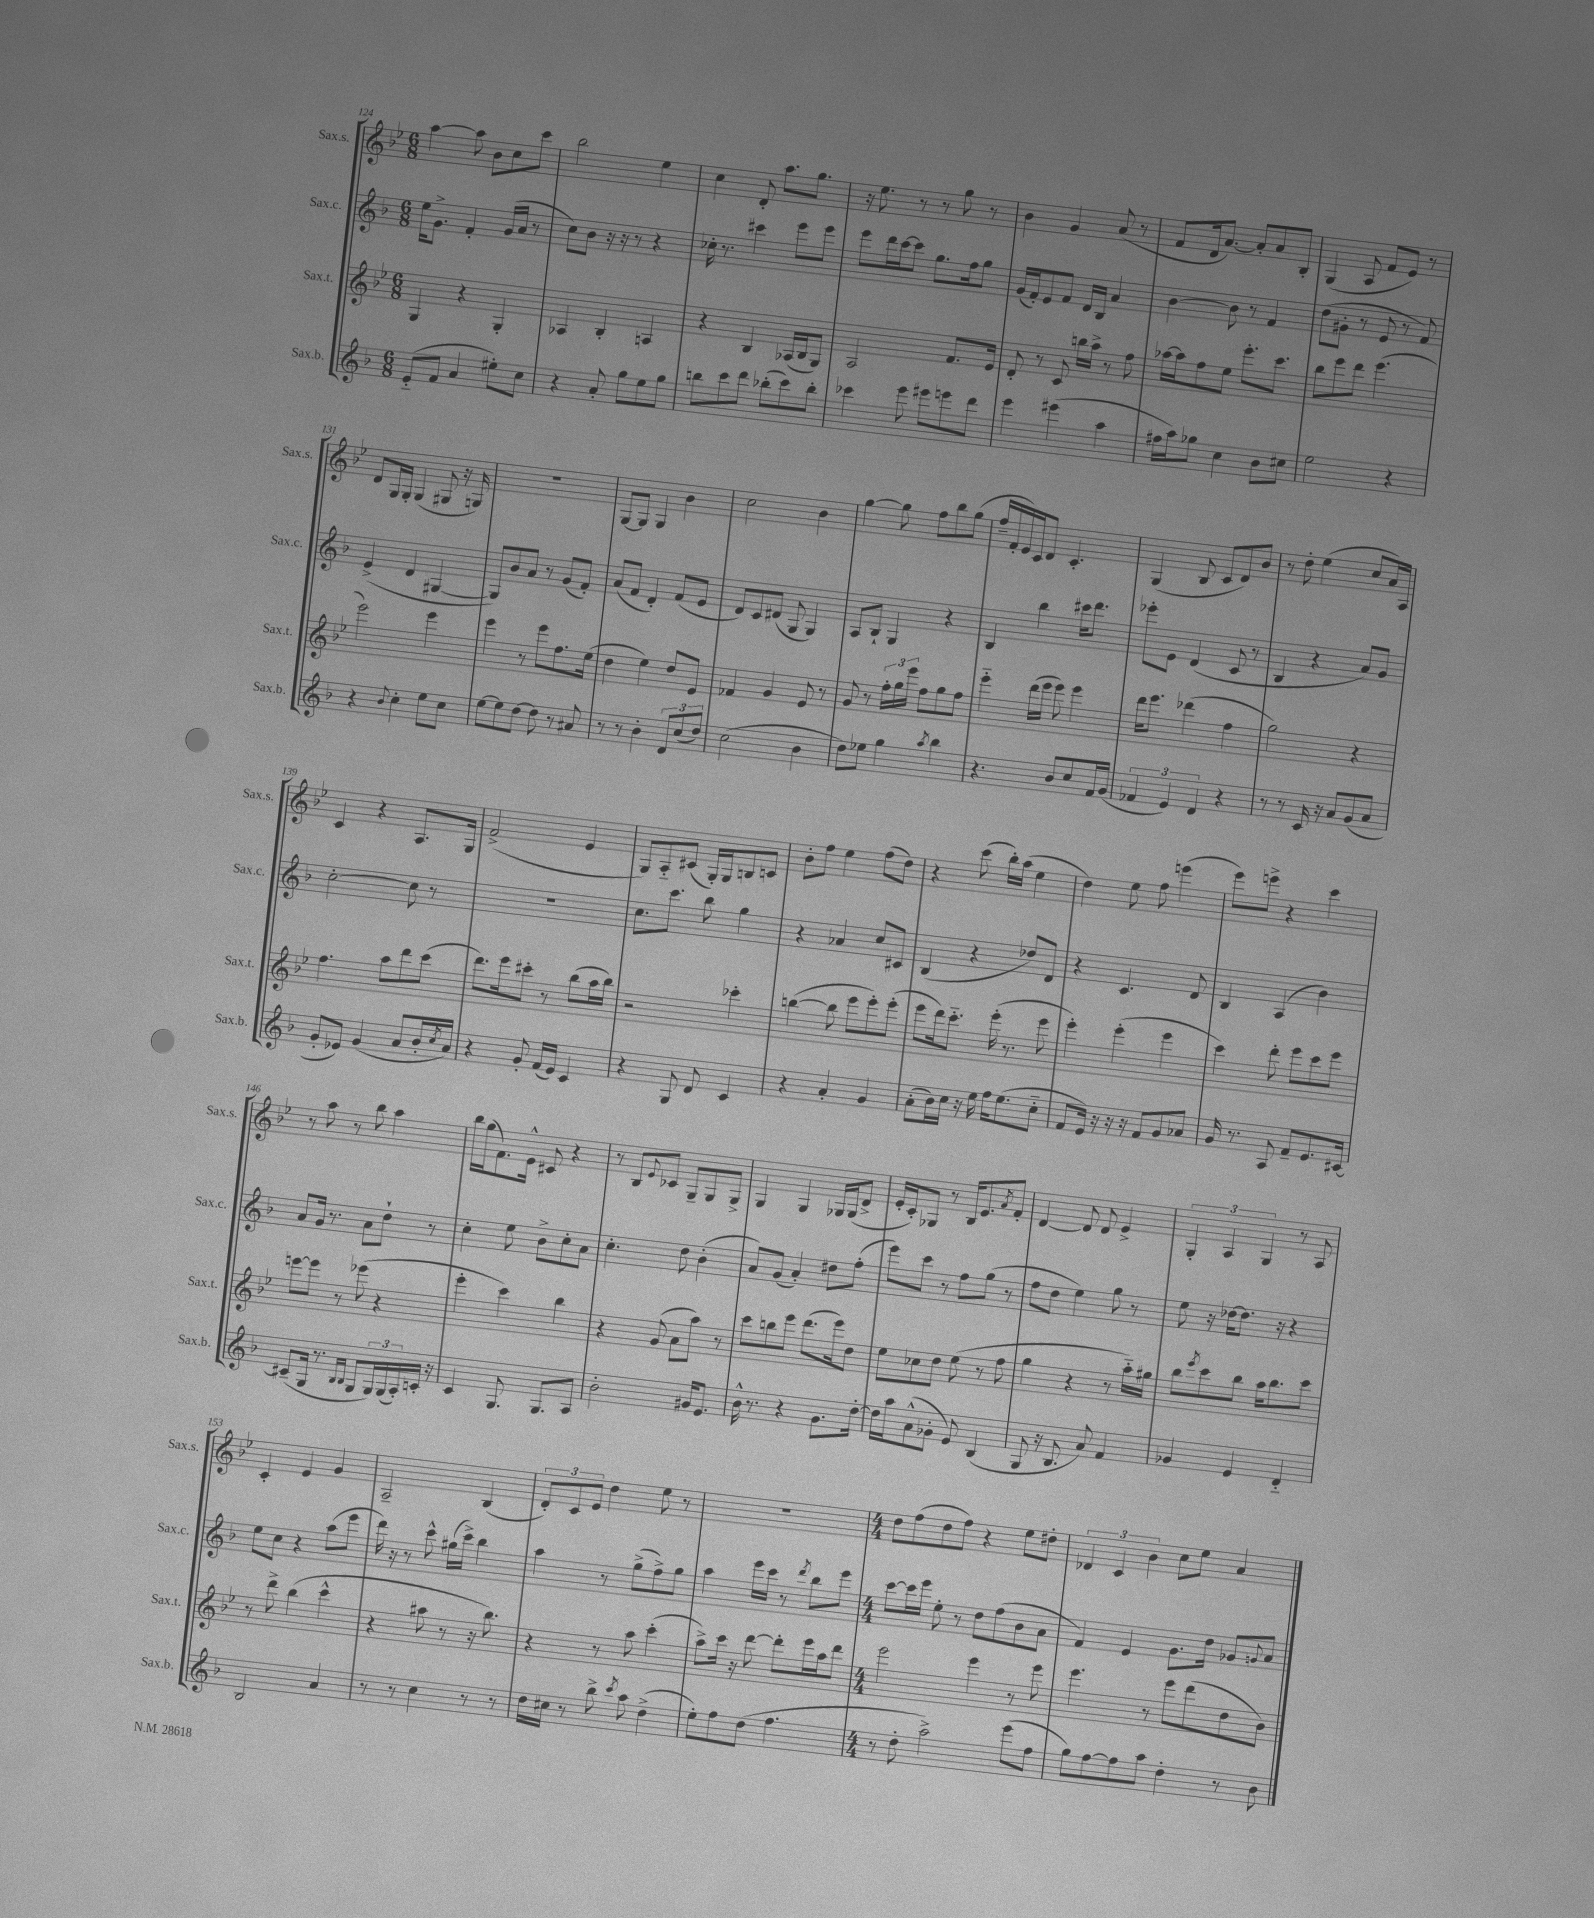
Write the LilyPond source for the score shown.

<<
\new StaffGroup <<
\new Staff = "s0" \with { instrumentName = "Sax.s." shortInstrumentName = "Sax.s." } {
    \clef treble \key bes \major \numericTimeSignature \time 6/8
    a''4~ a''8 bes'8 c''8 c'''8 |
    bes''2 ees''4 |
    c''4 d'8-. a''8. g''8. |
    r16 ees''8. r8 r8 g''8 r8 |
    bes'4 g'4 a'8( r8 |
    f'8 d'16 a'8.~) a'8-. a'8 bes8-. |
    g4( a8 f'8 ees'8) r8 |
    d'8 g16 g16-. g4( gis8 r16 g16) |
    R2. |
    g8~ g8 g4 bes'4 |
    c''2 bes'4 |
    g''4~ g''8 f''8 bes''8 g''8( |
    f''16-- f'16-. ees'16) c'16 d'8 c'4.-. |
    g4( bes8 c'8 d'8) bes'8 |
    r8 d''8-. ees''4( c''8 a'16) a16 |
    c'4 r4 a8. g16 |
    f'2->( ees'4 |
    g8) a8-_ cis'8( g16-.) g16 b8 c'8 |
    bes'8-. f''8 ees''4 f''8( d''8) |
    r4 c'''8( bes''16-.) a''16( ees''4 |
    d''4) ees''8 f''8 e'''4( |
    ees'''8) e'''8-> r4 c'''4 |
    r8 a''8 r8 bes''8 a''4 |
    bes''16 g''16( f'8.) ees'16-^ cis'8 r4 |
    r8 bes8 \appoggiatura { ees'8 } ces'8 g8-- g8 g8-> |
    g4 g4 ges16 ges16( d'8-> |
    ees'16-. c'16-.) ges8 r8 bes16 ees'8. \acciaccatura { a'8 } f'8-. |
    d'4~ d'8 d'8 ees'4-> |
    \tuplet 3/2 { g4-. a4 g4 } r8 a8 |
    c'4-. ees'4 g'4 |
    a2-- bes4( |
    \tuplet 3/2 { d'8-.) c'8 ees'8 } d''4 ees''8 r8 |
    R2. |
    \numericTimeSignature \time 4/4 d''8 f''8( d''8 f''8) r4 ees''8 dis''8-. |
    \tuplet 3/2 { des'4 c'4 bes'4 } c''8 ees''8 a'4 \bar "|." |
}
\new Staff = "s1" \with { instrumentName = "Sax.c." shortInstrumentName = "Sax.c." } {
    \clef treble \key f \major \numericTimeSignature \time 6/8
    e''16 g'8.-> f'4-. g'16( a'16 r8 |
    c''8) bes'8 r16 r16 r8 r4 |
    ces''16-. r8. cis'''4 e'''8 e'''8 |
    e'''8 d'''16 c'''16~ c'''8 g''8. f''16 g''8 |
    g'16( f'16-.) e'8 f'8 d'16 bes16 a'4 |
    bes'4~ bes'8 r8 f'4 |
    d''8( gis'8-. r8 e'8 r8 f'8) |
    e'4->( d'4 gis4~ |
    gis8) bes'8 a'8 r8 g'8( f'8-.) |
    a'8( f'8 d'4-.) f'8( e'8 |
    d'8) c'8 dis'8( g8 g4) |
    a8 bes8-! g4 r4 |
    bes4 bes''4 cis'''16 d'''8. |
    ees'''8-. e'8 d'4( c'8 r8 |
    bes4 r4 a'8) g'8 |
    c''2~-. c''8 r8 |
    R2. |
    c''8. c'''8. bes''8 g''4 |
    r4 aes'4 c''8 cis'8 |
    bes4( r4 des''8) d'8 |
    r4 c'4. d'8 |
    bes4 a4( bes'4) |
    a'8 g'16 r8. a'8 d''8-! r8 |
    c''4-. e''8 bes'8-> c''8-. a'8 |
    c''4.-. d''8 bes'4-.( |
    a'8) g'8( a'4-.) dis''8 f''8-.( |
    e'''8) c'''8 r8 f''8 g''8( r8 |
    f''8 d''8 e''4) g''8 r8 |
    e''8 r16 des''16~ des''8. r16 r4 |
    e''8 c''8 r4 a''8( e'''8 |
    d'''16) r16 r8 c'''8-^ gis''16( c'''16->) bes''4 |
    a''4 r8 g''8->( f''8->) g''8 |
    a''4 e'''16 c'''16 r8 \acciaccatura { d'''8 } bes''8 e'''8 |
    \numericTimeSignature \time 4/4 c'''8~ c'''16 e'''16 e''8-. r8 d''8 f''8( bes'8 a'8 |
    f'4) e'4 g'8. d''16 ges'8 \appoggiatura { g'8 } a'8 \bar "|." |
}
\new Staff = "s2" \with { instrumentName = "Sax.t." shortInstrumentName = "Sax.t." } {
    \clef treble \key bes \major \numericTimeSignature \time 6/8
    g4 r4 g4-. |
    aes4 bes4-. a4 |
    r4 bes4 aes16( bes16 g8) |
    a2 f'8. ees'16 |
    d'8-. r8 c'8 b''16 a''16-> r8 f''8 |
    aes''16~ aes''16 f''8 ees''8 ees'''8.-. c'''8. |
    bes''8 ees'''8 d'''8 ees'''4.( |
    ees'''2) ees'''4 |
    ees'''4 r8 ees'''8 f''8. ees''16( |
    d''4 ees''4) d''8 ees'8 |
    fes'4 g'4 ees'8 r8 |
    g'8 r8 \tuplet 3/2 { f''16-. g''16 ees'''16 } f''8 g''8 f''8 |
    ees'''4-_ d'''16( ees'''16 ees'''8) ees'''4 |
    d'''16 ees'''8. des'''4( f''4 |
    g''2) r4 |
    f''4. a''8 d'''8 c'''8( |
    d'''8.) ees'''16 cis'''8-. r8 bes''8( a''16 bes''16) |
    r2 ces'''4-. |
    b''4~( b''8 ees'''8 ees'''8-.) ees'''8-.( |
    ees'''8 d'''16) c'''8.-_ ees'''16-.( r8. ees'''8 |
    ees'''4-.) ees'''4-.( ees'''4 |
    c'''4) d'''8-. ees'''8 c'''8 ees'''8 |
    e'''8~ e'''8 r8 ees'''8( r4 |
    ees'''4-. c'''4) bes''4 |
    r4 g'8( a'8 a''8) r8 |
    c'''8 b''8 ees'''8 d'''8.( ees'''16) d''8 |
    ees''8 ces''8 d''8 ees''8( r8 f''8 |
    g''4 r4 r8 a''16-_) gis''16 |
    bes''8 \acciaccatura { ees'''8 } c'''8 bes''8 a''16 bes''8. c'''8 |
    r8 d'''8-> bes''4( c'''4-^ |
    r4 ais''8 r8 r16 bes''8.) |
    r4 r8 a''8 c'''4-.( |
    a''8->) c'''16 r16 d'''8~ d'''8-. ees'''16 a''16 d'''8 |
    \numericTimeSignature \time 4/4 ees'''2 ees'''4 r8 ees'''8 |
    ees'''4. r8 ees'''8 d'''8( d''8 bes'8) \bar "|." |
}
\new Staff = "s3" \with { instrumentName = "Sax.b." shortInstrumentName = "Sax.b." } {
    \clef treble \key f \major \numericTimeSignature \time 6/8
    e'8-_( f'8 a'4 eis''8-.) c''8 |
    r4 a'8-. g''8 e''8 g''8 |
    b''8 c'''8 d'''8 bes''8-.( c'''8) bes''8-. |
    ces'''4 e'''8 eis'''8 e'''8 d'''8 |
    e'''4 eis'''4( a''4 |
    fis''16 a''16) ges''8 c''4 bes'8 cis''8 |
    e''2 r4 |
    r4 \appoggiatura { bes'8 } c''4-. e''8 c''8 |
    e''8~ e''8 d''8~ d''8 r8 ais'8 |
    r8 r8 bes'4-. \tuplet 3/2 { d'8 c''8( d''8) } |
    c''2( bes'4 |
    d''8) ees''8 g''4 \acciaccatura { a''8 } bes''4 |
    r4. bes'8 c''8 f'16 g'16( |
    \tuplet 3/2 { fes'4 e'4) d'4 } r4 |
    r8 r8 c'16 r16 a'8 g'8( a'8 |
    g'8-. ees'8) g'4( a'8 bes'16-. \acciaccatura { c''8 } a'16) |
    r4 g'8-. f'16( e'16) c'4 |
    r4 g8 d'8 c'4 |
    r4 a'4-. g'4 |
    a'8-.( bes'16) c''16 r16 e''16 f''16 e''8.( c''8-_ |
    f'8 e'16) r16 r16 r16 f'8 g'8 aes'8 |
    g'16 r8. a8 f'8-- e'8. cis'16~ |
    cis'8--( g16 r8. \grace { bes16 bes16 } g8 \tuplet 3/2 { g16) g16( a16-.) } c'16-. r16 |
    c'4 g8. g8. a8 |
    bes'2-. gis'16 e'8. |
    bes'16-^ r8. r4 g'8. d''16~-. |
    d''16 a''16 a'8-^( ges'8-. e'8) bes4( |
    g8 r16 bes8. a'8) f'4 |
    ges'4 e'4 d'4-_ |
    bes2 a'4 |
    r8 r8 c''4 r8 r8 |
    d''16 cis''16 r8 bes''8-> \acciaccatura { c'''8 } a''8 d''4->( |
    e''8-.) f''8 d''8( f''4. |
    \numericTimeSignature \time 4/4 r8 d''8-. a''2->) e'''8( f''8 |
    g''8) f''8~ f''8 a''8 d''4-. r8 bes'8 \bar "|." |
}
>>
>>
\layout { \context { \Score currentBarNumber = #124 } }
